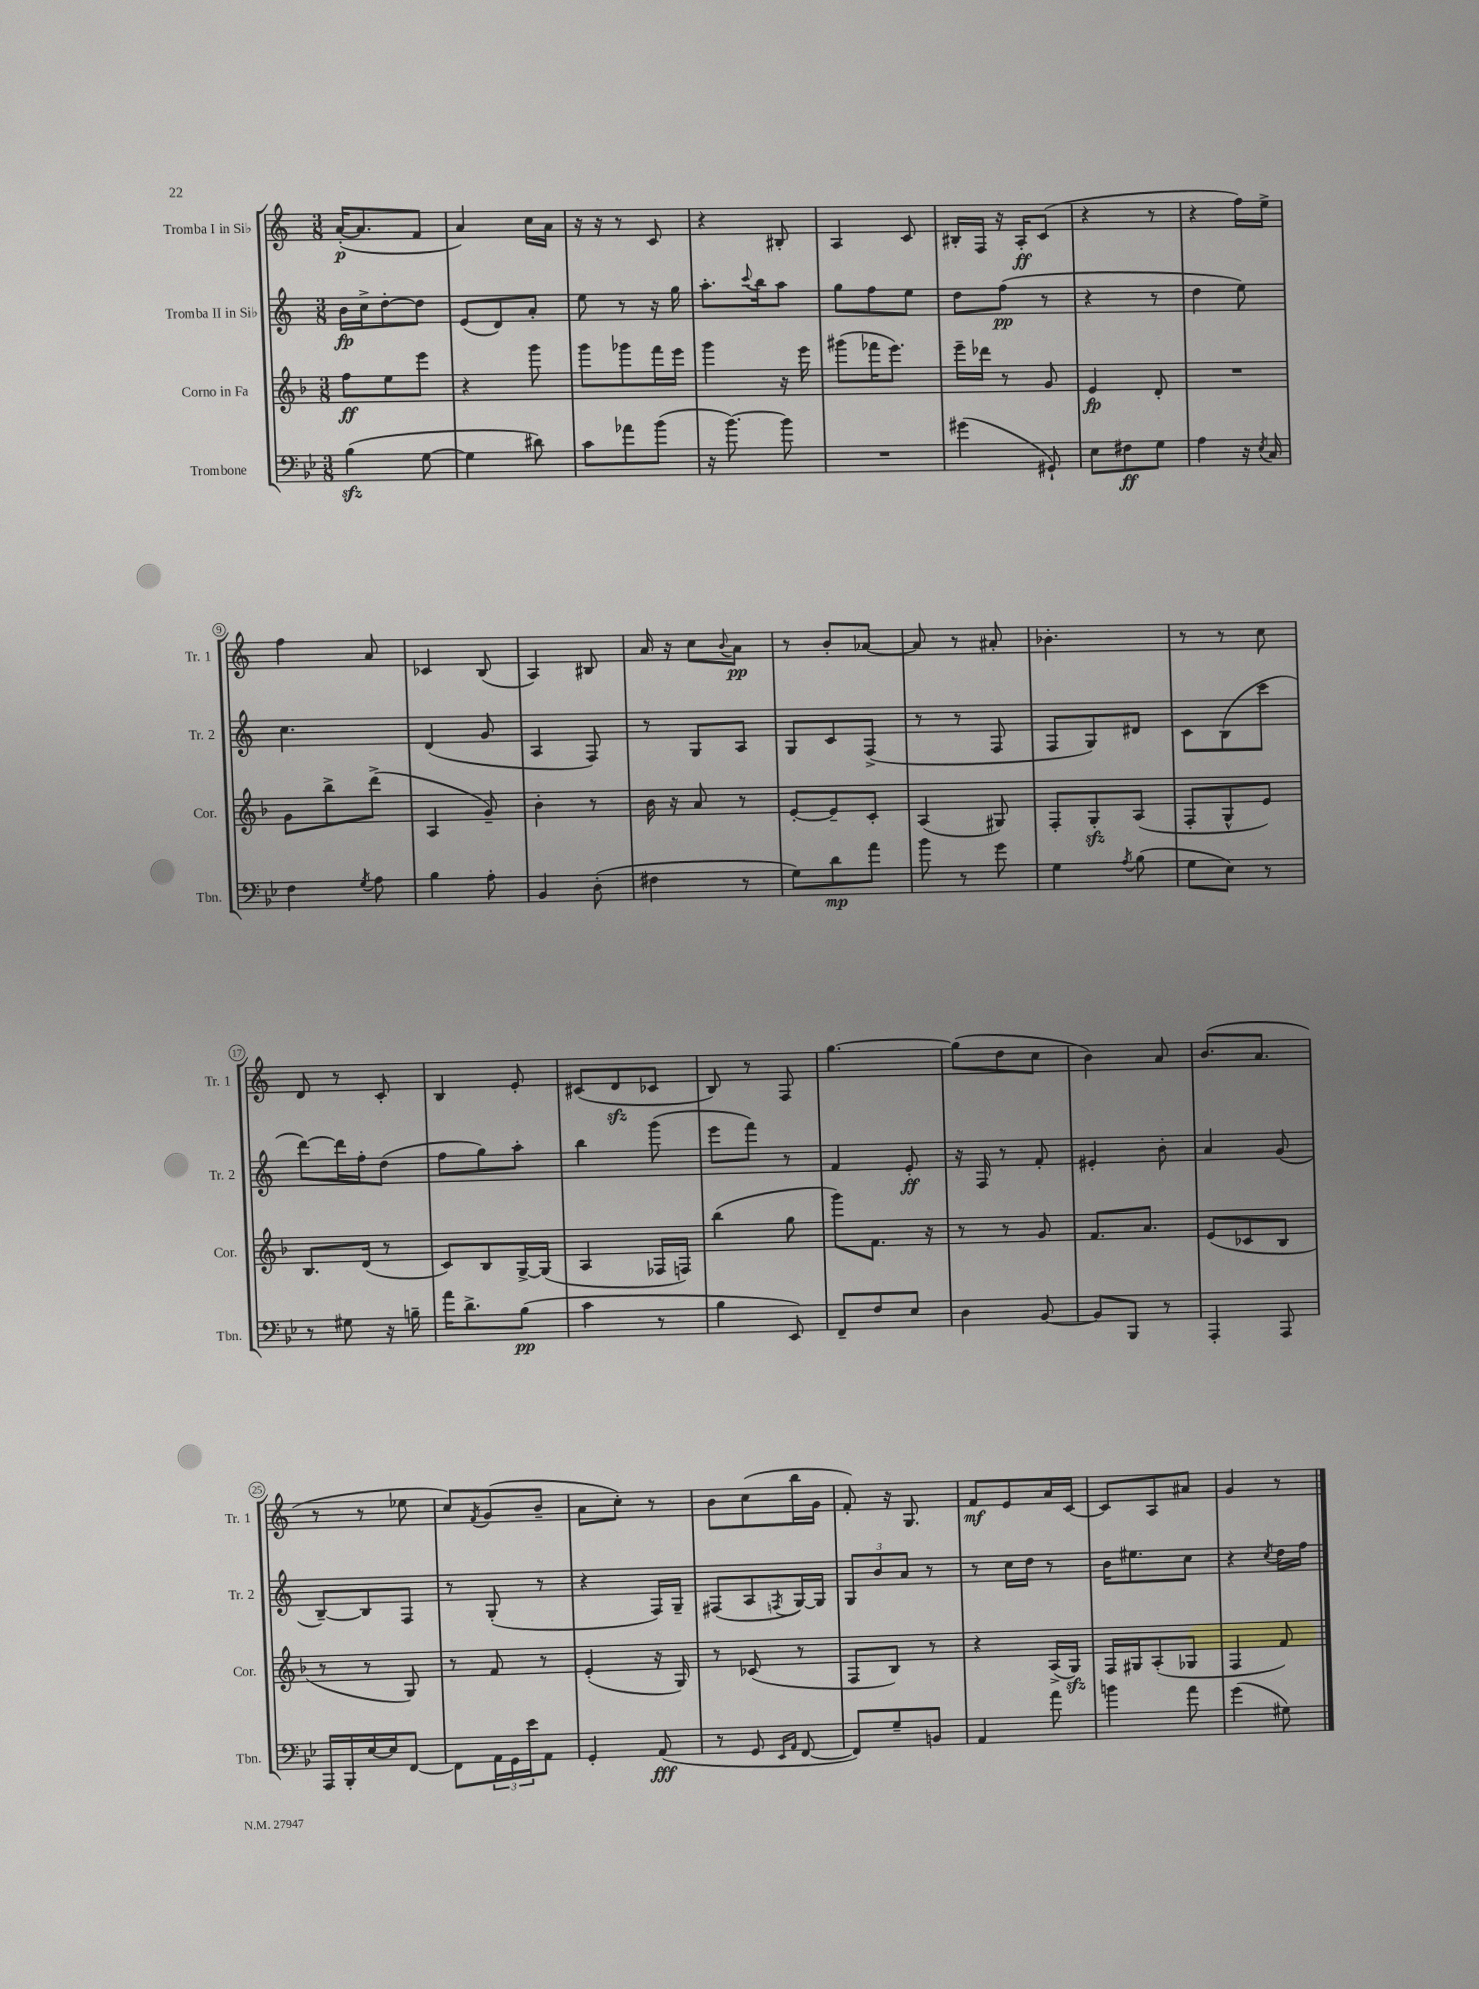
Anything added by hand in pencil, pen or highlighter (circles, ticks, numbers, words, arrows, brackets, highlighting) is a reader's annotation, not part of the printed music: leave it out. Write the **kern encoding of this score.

**kern	**kern	**kern	**kern
*staff4	*staff3	*staff2	*staff1
*clefF4	*clefG2	*clefG2	*clefG2
*k[b-e-]	*k[b-]	*k[]	*k[]
*M3/8	*M3/8	*M3/8	*M3/8
(4B-	8ff	16b	([16a'
.	.	16cc^	8.a]
.	8ee	[8dd'	.
[8G	8eee	8dd]	8f
=	=	=	=
4G]	4r	(8e	4a)
.	.	8d)	.
8d#)	8ggg	8a'	16cc
.	.	.	16a
=	=	=	=
8c	8ggg	8ee	16r
.	.	.	16r
8a-	8ggg-	8r	8r
(8b-	16fff	16r	8c
.	16eee	16gg	.
=	=	=	=
16r	4ggg	8.aa'	4r
[8.b-)	.	.	.
.	.	8qqccc	.
.	.	16bb	.
8b-]	16r	8aa	8B#'
.	16eee	.	.
=	=	=	=
4.r	(8ggg#	8gg	4A
.	16fff-	8ff	.
.	8.eee)	.	.
.	.	8ee	8c
=	=	=	=
(4g#	16eee~	8dd	16B#'
.	16ddd-	.	16F
.	8r	(8ff	16r
.	.	.	16A'
8GG#`)	8g	8r	(8c
=	=	=	=
8E-	4e	4r	4r
8F#	.	.	.
8G	8d'	8r	8r
=	=	=	=
4A	4.r	4dd	4r
16r	.	8ee)	16ff)
8qE-	.	.	.
16C	.	.	16ee^
=	=	=	=
4F	8g	4.cc	4ff
.	8bb-^	.	.
8qG	.	.	.
8A	(8ddd^	.	8a
=	=	=	=
4B-	4A	(4d	4c-
8A'	8g~)	8g	(8B
=	=	=	=
4BB-	4b-'	4A	4A)
(8D'	8r	8F)	8B#
=	=	=	=
4F#	16b-	8r	16a
.	16r	.	16r
.	8a	8G	8cc
.	.	.	8qqb
8r	8r	8A	8a
=	=	=	=
8G)	[8e'	8G	8r
8d	8e~]	8c	8b'
8a	8c'	(8F^	[8a-
=	=	=	=
8b-	(4A	8r	8a-]
8r	.	8r	8r
8g	8G#)	8F	8a#'
=	=	=	=
4G	8F'	8F	4.b-'
.	8G'	8G)	.
8qA	.	.	.
(8B-	(8A	8d#	.
=	=	=	=
8G	8F'	8c	8r
8E-)	8G^^	(8B	8r
8r	8e)	8ccc	8cc
=	=	=	=
8r	8.B-	[8ddd)	8d
8G#	.	16ddd]	8r
.	(16d	16ff'	.
16r	8r	(8dd	8c'
16B~	.	.	.
=	=	=	=
16a	8c)	8ff	4B
8.d^	.	.	.
.	8B-	8gg)	.
(8B-	[16G^	8aa'	8e'
.	(16G]	.	.
=	=	=	=
4c	4A	4bb	(8c#
.	.	.	8d
8r	16F-	(8ggg	8c-
.	16F)	.	.
=	=	=	=
4B-	(4bb-	8eee	8B)
.	.	8fff)	8r
8EE-)	8gg	8r	8F
=	=	=	=
8FF~	8ggg)	4f	[4.gg
8F	8.f	.	.
8E-	.	8e'	.
.	16r	.	.
=	=	=	=
4D	8r	16r	(8gg]
.	.	16F	.
.	8r	8r	8dd
[8BB-	8g	8f'	8cc
=	=	=	=
8BB-]	8.f	4e#'	4b)
8BBB-	.	.	.
.	8.a	.	.
8r	.	8b'	8a
=	=	=	=
4AAA'	(8e	4a	(8.b
.	8c-	.	.
.	.	.	8.a
8AAA	8B-	(8g	.
=	=	=	=
16AAA	8r	[8B~)	8r
16BBB-'	.	.	.
[16E-	8r	8B]	8r
16E-]	.	.	.
[8FF	8G)	8F	8ee-
=	=	=	=
8FF]	8r	8r	8cc)
.	.	.	8qf
24AA	8f	(8G'	(8g
24GG	.	.	.
24e-	.	.	.
8AA	8r	8r	8b~
=	=	=	=
4GG'	(4e'	4r	8a
.	.	.	8cc')
(8AA	16r	16F)	8r
.	16G)	16G~	.
=	=	=	=
8r	8r	(8F#	8b
8GG	(8c-	8A	(8cc
16qqEE-	.	.	.
16qqAA	.	8qF	.
[8FF	8r	[16G)	16bb
.	.	16G]	16g
=	=	=	=
8FF])	8F	12G	8f')
.	.	12b	.
8G~	8B-)	.	16r
.	.	12a	.
.	.	.	8.G
8BB	8r	8r	.
=	=	=	=
4AA	4r	8r	8f
.	.	16cc	8e
.	.	16dd	.
8a	(16A^	8r	16a
.	16G)	.	[16c
=	=	=	=
4b	16F	16b	8c]
.	16G#	8.ee#	.
.	(8A'	.	8A
8a	8G-	8cc	8a#
=	=	=	=
(4g	4F	4r	4g
.	.	8qcc	.
8G#)	8f)	16dd	8r
.	.	16ff	.
==	==	==	==
*-	*-	*-	*-
